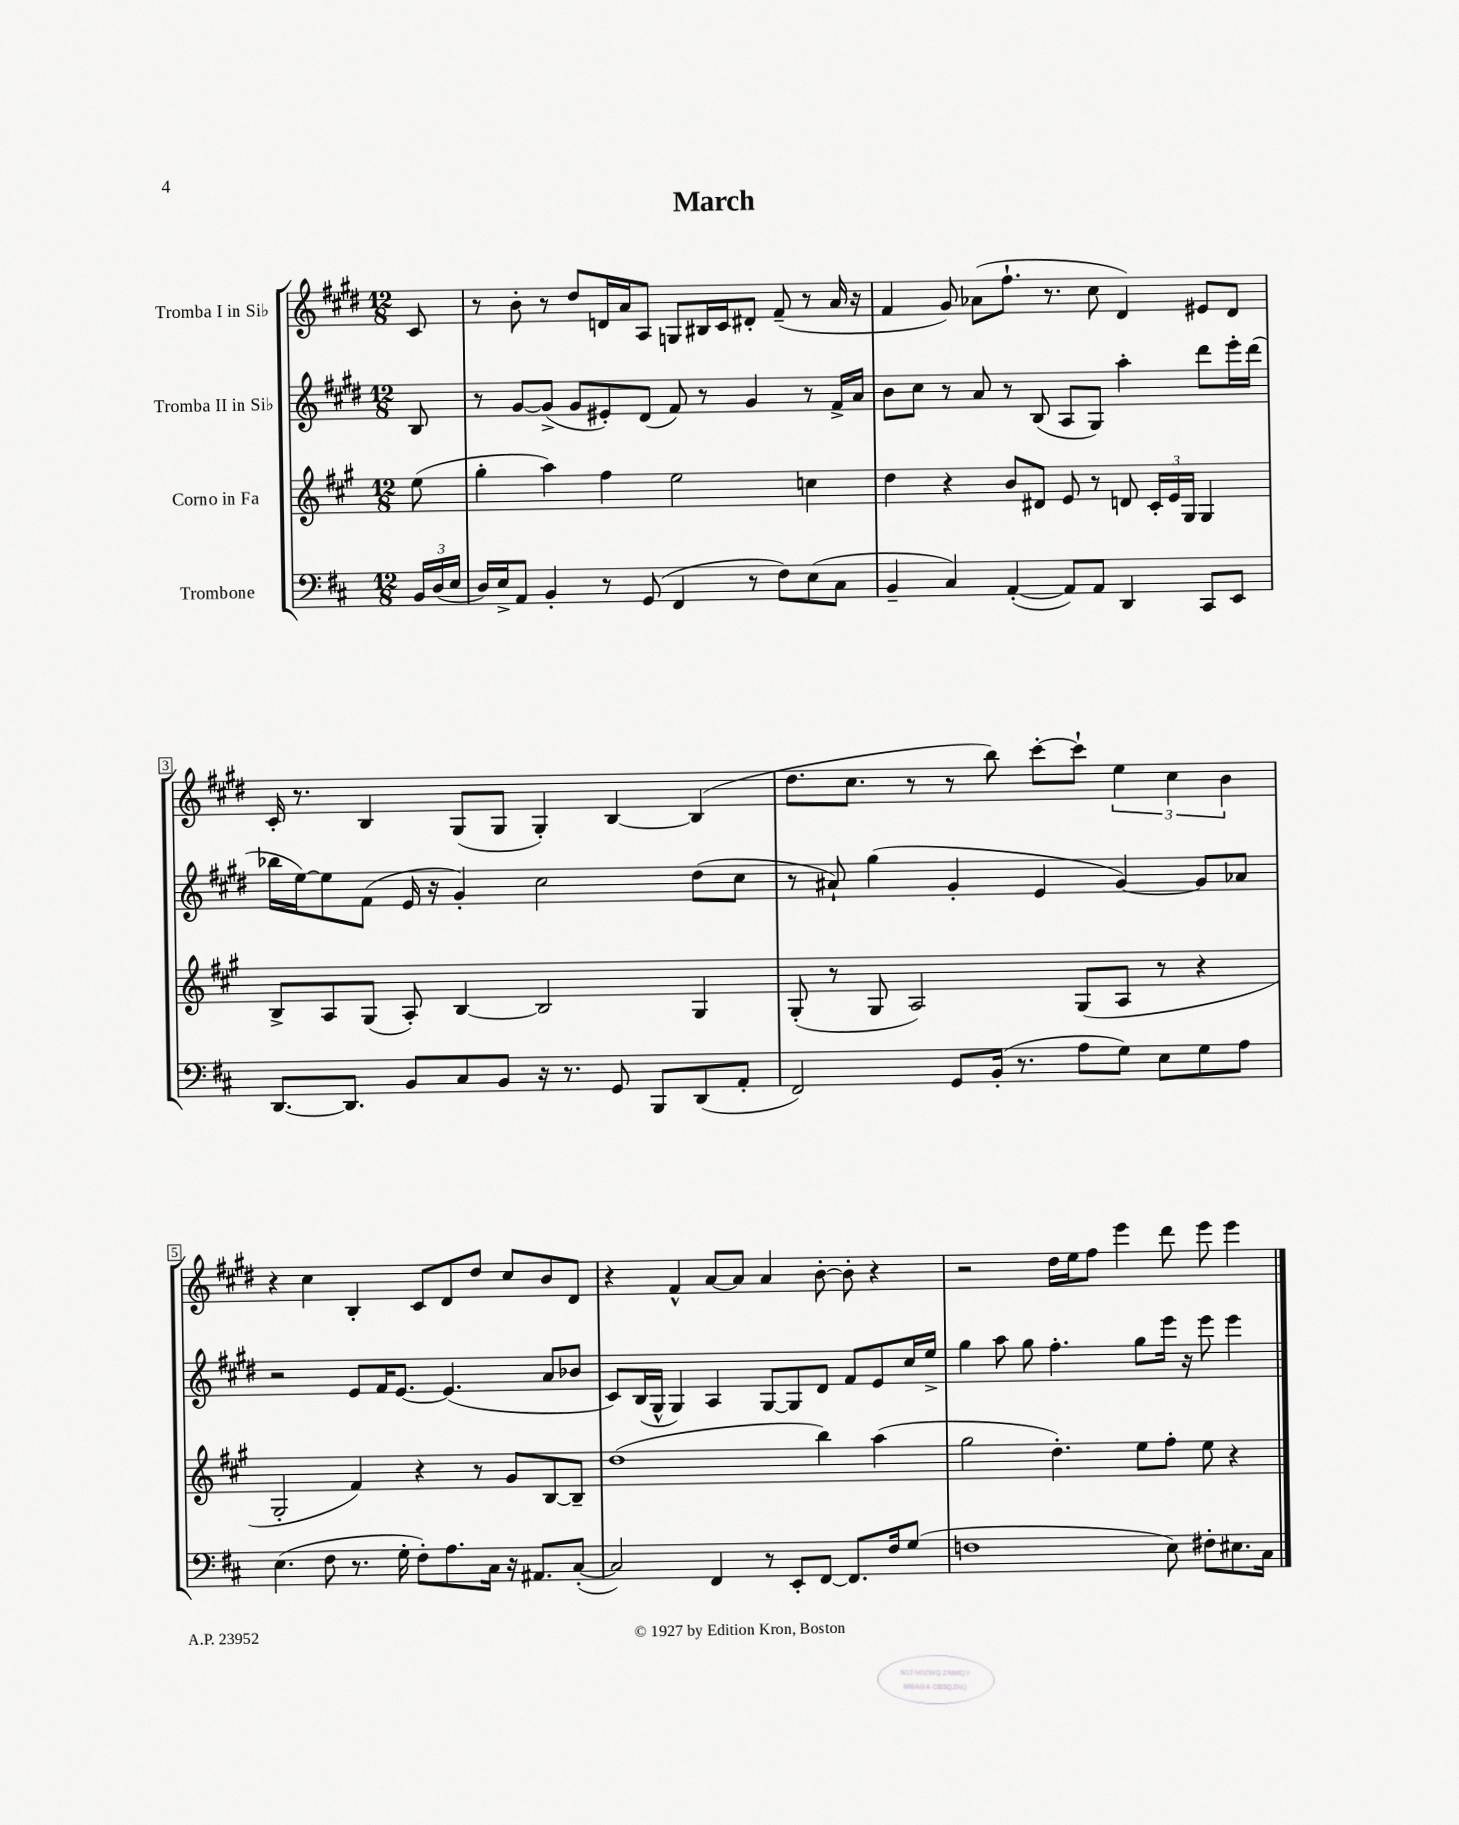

**kern	**kern	**kern	**kern
*staff4	*staff3	*staff2	*staff1
*clefF4	*clefG2	*clefG2	*clefG2
*k[f#c#]	*k[f#c#g#]	*k[f#c#g#d#]	*k[f#c#g#d#]
*M12/8	*M12/8	*M12/8	*M12/8
24BB/LL	(8ee\	8B/	8c#/
(24D/	.	.	.
24E/JJ	.	.	.
=	=	=	=
16D/LL)	4gg#'\	8r	8r
16E^/J	.	.	.
8AA/J	.	[8g#/L	8b'\
4BB'/	4aa\)	(8g#^/]J	8r
.	.	8g#/L	8dd#/L
8r	4ff#\	8e#'/)	16d/L
.	.	.	16a/J
(8GG/	.	(8d#/J	8A/J
4FF#/	2ee\	8f#/)	8G/L
.	.	8r	16B#/L
.	.	.	16c#/J
8r	.	4g#/	8d#'/J
8F#\L)	.	.	(8f#~/
(8E\	4cc\	8r	8r
8C#\J	.	16f#^/LL	16a/
.	.	16a/JJ	16r
=	=	=	=
4BB~/	4dd\	8b\L	4f#/
.	.	8cc#\J	.
4C#/)	4r	8r	8g#/)
.	.	8a/	(8a-\L
([4AA'/	8b/L	8r	8.ff#`\J
.	8d#/J	(8B/	.
.	.	.	8.r
8AA/]L)	8e/	8A/L	.
8AA/J	8r	8G#/J)	8cc#\
4DD/	8d/	4aa'\	4d#/)
.	24c#'/LL	.	.
.	24e/	.	.
.	24G#/JJ	.	.
8CC#/L	4G#/	8ddd#\L	8e#/L
8EE/J	.	16eee'\L	8d#/J
.	.	(16ddd#\JJ	.
=	=	=	=
[8.DD/L	8B^/L	16bb-\LL	16c#'/
.	.	[16ee\J)	8.r
.	8A/	8ee\]	.
8.DD/]J	.	.	.
.	(8G#/J	(8f#\J	4B/
8BB/L	8A'/)	16e/	.
.	.	16r	.
8C#/	[4B/	4g#'/)	(8G#/L
8BB/J	.	.	8G#/J
16r	2B/]	2cc#\	4G#'/)
8.r	.	.	.
8GG/	.	.	[4B/
8BBB/L	.	.	.
(8DD/	4G#/	(8dd#\L	(4B/]
8AA'/J	.	8cc#\J	.
=	=	=	=
2FF#/)	(8G#'/	8r	8.dd#\L
.	8r	8a#`/)	.
.	.	.	8.cc#\J
.	8G#/	(4gg#\	.
.	2A/)	.	8r
8GG/L	.	4g#'/	8r
(16BB'/Jk	.	.	8bb\)
8.r	.	.	.
.	.	4e/	[8ccc#'\L
8A\L	(8G#/L	.	8ccc#`\]J
8G\J)	8A/J	[4g#/)	6ee\
8E\L	8r	.	.
.	.	.	6cc#\
8G\	4r	8g#/]L	.
.	.	.	6b\
8A\J	.	8a-/J	.
=	=	=	=
(4.E\	2G#'/	2r	4r
.	.	.	4cc#\
8F#\	.	.	.
8.r	4f#/)	8e/L	4B'/
.	.	16f#/K	.
16G'\	.	[8.e/J	.
8F#'\L)	4r	.	8c#/L
8.A\	.	(4.e/]	8d#/
.	8r	.	8dd#/J
16C#\Jk	.	.	.
16r	8g#/L	.	8cc#/L
8.AA#/L	.	.	.
.	[8B/	8a/L	8b/
([8C#'/J	8B~/]J	8b-/J	8d#/J
=	=	=	=
2C#/])	(1dd	8c#/L)	4r
.	.	(16B/L	.
.	.	16G#^^/JJ	.
.	.	4G#/)	4f#^^/
4FF#/	.	4A/	[8a/L
.	.	.	8a/]J
8r	.	[8G#/L	4a/
8EE'/L	.	8G#/]	.
[8FF#/J	4bb\)	8d#/J	[8b'\
8.FF#/]L	.	8f#/L	8b'\]
.	(4aa\	8e/	4r
16F#/k	.	.	.
(8G/J	.	16cc#/L	.
.	.	16ee^/JJ	.
=	=	=	=
1F	2gg#\	4gg#\	2r
.	.	8aa\	.
.	.	8gg#\	.
.	4.dd'\)	4.ff#'\	16dd#\LL
.	.	.	16ee\J
.	.	.	8ff#\J
.	.	.	4eee\
.	8ee\L	8gg#\L	.
8E\)	8ff#'\J	16eee\Jk	8ddd#\
.	.	16r	.
8F#'\L	8ee\	8eee\	8eee\
8.E#\	4r	4eee\	4eee\
16C#\Jk	.	.	.
==	==	==	==
*-	*-	*-	*-
